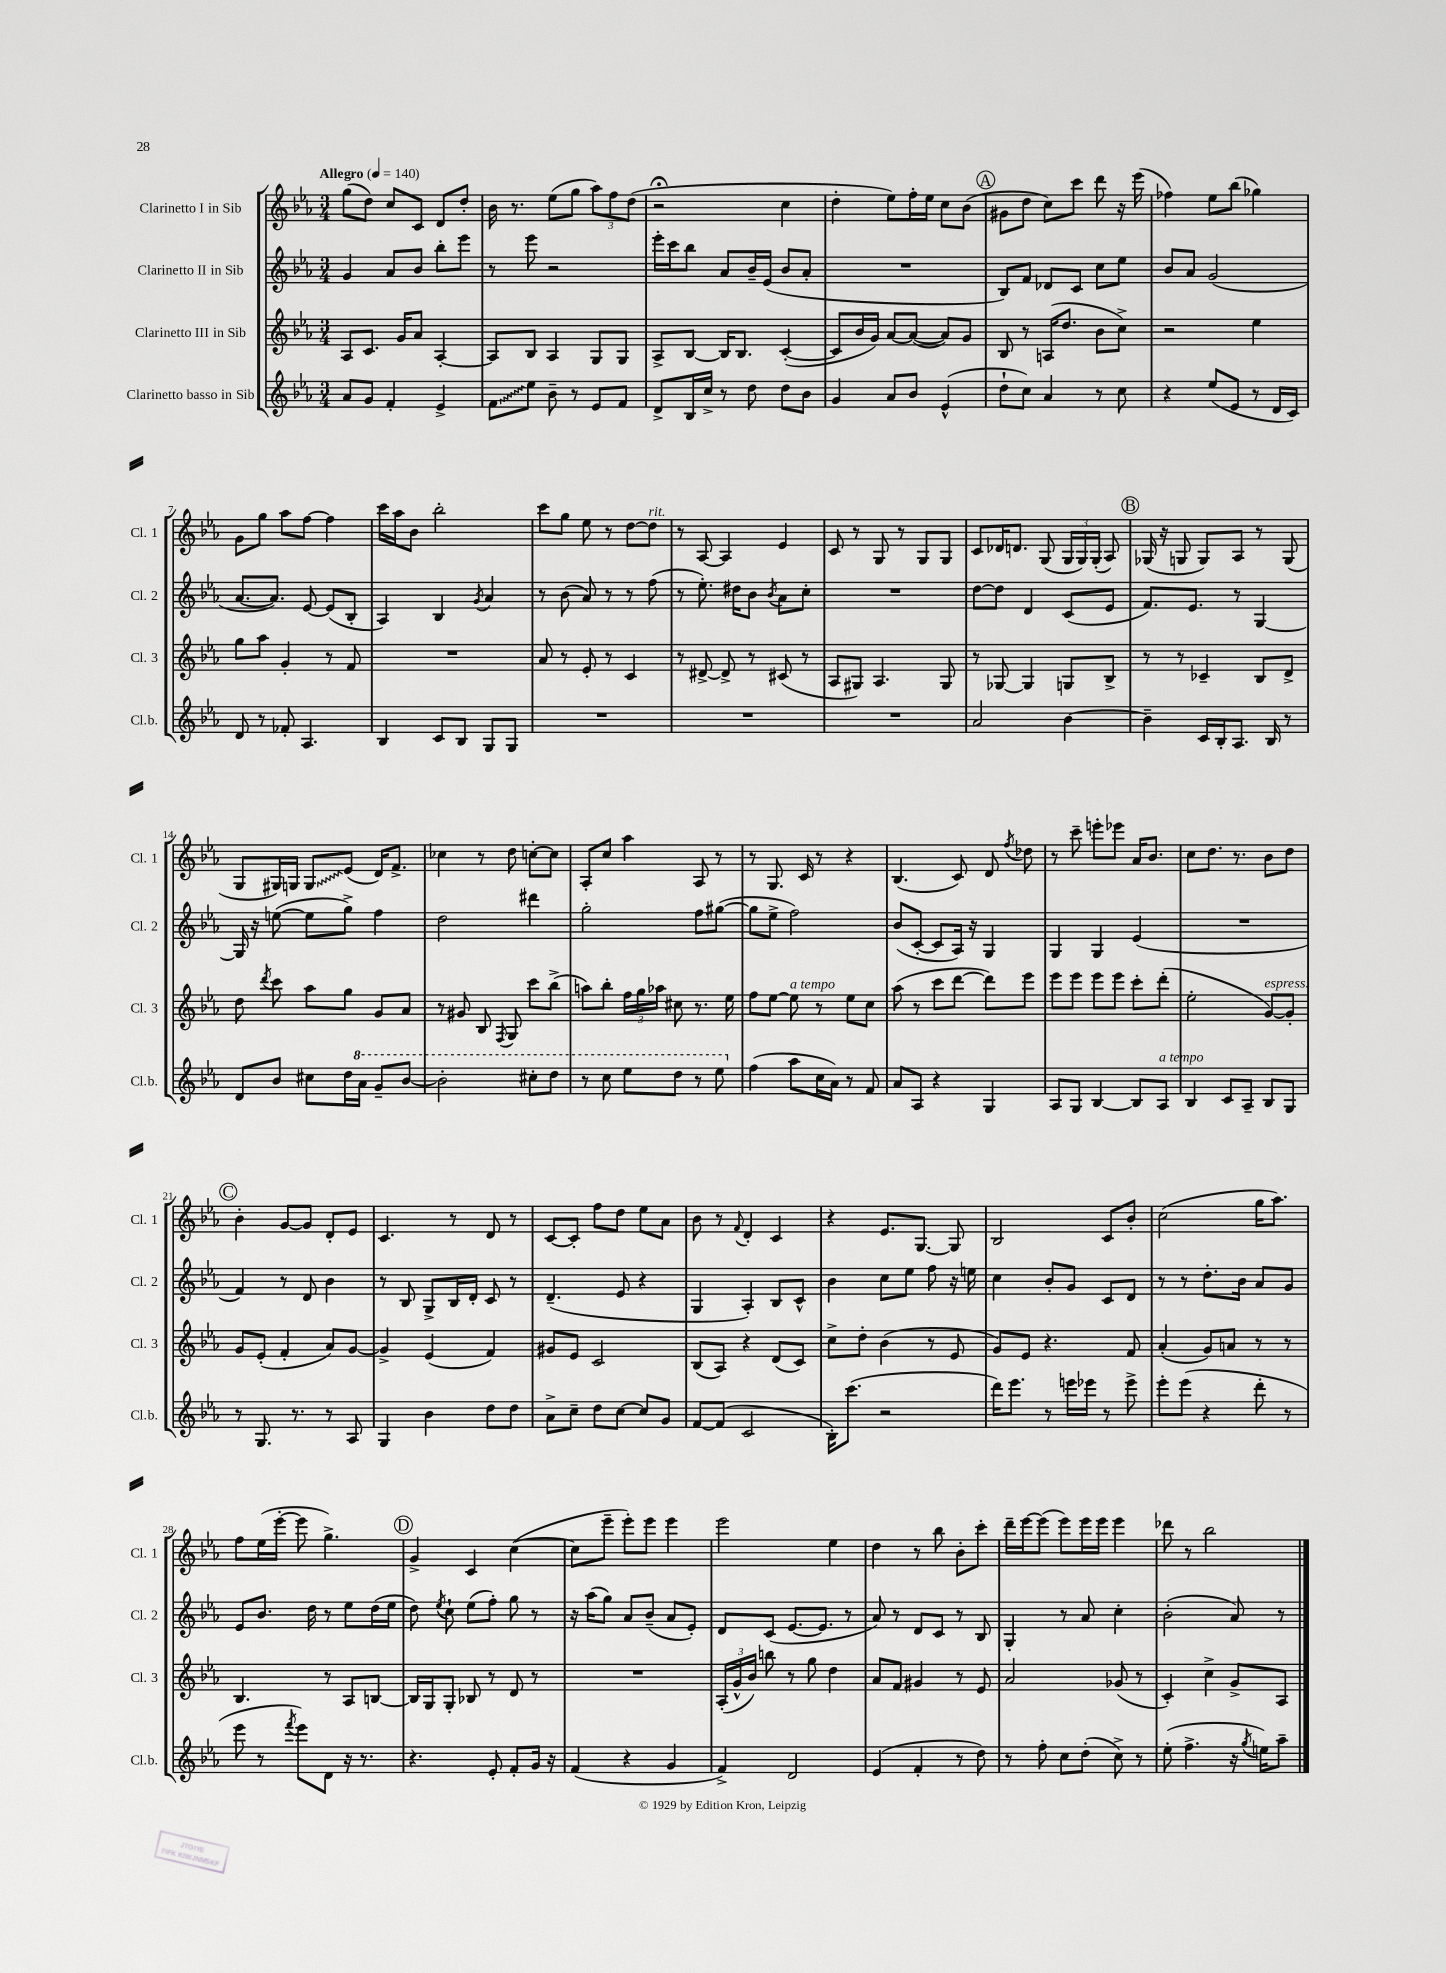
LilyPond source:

<<
\new StaffGroup <<
\new Staff = "s0" \with { instrumentName = "Clarinetto I in Sib" shortInstrumentName = "Cl. 1" } {
    \clef treble \key ees \major \numericTimeSignature \time 3/4 \tempo "Allegro" 4 = 140
    \autoBeamOff g''8[( d''8]) c''8[ c'8] d'8[ d''8]-. |
    bes'16 r8. ees''8[( g''8] \tuplet 3/2 { aes''8[) f''8 d''8]( } |
    r2\fermata c''4 |
    d''4-. ees''8[) f''16-. ees''16] c''8[ bes'8]( |
    \mark \markup { \circle "A" } gis'8[ d''8] c''8[) c'''8] d'''8 r16 ees'''16( |
    fes''4) ees''8[ bes''8]( ges''4) |
    g'8[ g''8] aes''8[ f''8]~ f''4 |
    c'''16[ aes''16 bes'8] bes''2-. |
    c'''8[ g''8] ees''8 r8 d''8[~ d''8]^\markup { \italic "rit." } |
    r8 aes8~ aes4 ees'4 |
    c'8 r8 g8 r8 g8[ g8] |
    c'8[ des'16 d'8.] g8( \tuplet 3/2 { g16[ g16) g16]-.( } aes8) |
    \mark \markup { \circle "B" } ges16( r16 g8 g8[) aes8] r8 g8( |
    g8[ gis16) g16] \once \override Glissando.style = #'zigzag g8[\glissando ees'8]( d'16[) f'8.]-> |
    ces''4 r8 d''8 c''8[~-. c''8] |
    aes8[-. c''8] aes''4 aes8 r8 |
    r8 g8. c'16 r8 r4 |
    bes4.( c'8) d'8 \acciaccatura { f''8 } des''8 |
    r8 c'''8-- e'''8[-. ees'''8] aes'16[ bes'8.] |
    c''8[ d''8.] r8. bes'8[ d''8] |
    \mark \markup { \circle "C" } bes'4-. g'8[~ g'8] d'8[-. ees'8] |
    c'4. r8 d'8 r8 |
    c'8[~ c'8]-. f''8[ d''8] ees''8[ aes'8] |
    bes'8 r8 \appoggiatura { f'8 } d'4-. c'4 |
    r4 ees'8.[ g8.]~ g8 |
    bes2 c'8[ bes'8]-. |
    c''2( g''16[ aes''8.]) |
    f''8[ ees''16( ees'''16]~-. ees'''8 g''4.->) |
    \mark \markup { \circle "D" } g'4-> c'4 c''4~( |
    c''8[ ees'''8]-- ees'''8[-.) ees'''8] ees'''4 |
    ees'''2 ees''4 |
    d''4 r8 bes''8 bes'8[-. c'''8]-. |
    d'''16[-- ees'''16~ ees'''8]( ees'''8[) ees'''16 ees'''16] ees'''4 |
    des'''8 r8 bes''2 \bar "|." |
}
\new Staff = "s1" \with { instrumentName = "Clarinetto II in Sib" shortInstrumentName = "Cl. 2" } {
    \clef treble \key ees \major \numericTimeSignature \time 3/4
    \autoBeamOff g'4 aes'8[ bes'8] bes''8[-. ees'''8] |
    r8 ees'''8 r2 |
    ees'''16[-. c'''16 bes''8] aes'8[ bes'16-- ees'16]( bes'8[ aes'8]-. |
    R2. |
    \mark \markup { \circle "A" } bes8[) f'8] des'8[ c'8] c''8[ ees''8] |
    bes'8[ aes'8] g'2( |
    aes'8.[~ aes'8.]) ees'8~ ees'8[( bes8]-. |
    aes4) bes4 \acciaccatura { g'8 } aes'4 |
    r8 bes'8( aes'8) r8 r8 f''8( |
    r8 ees''8.-.) dis''16[ bes'8] \acciaccatura { bes'8 } aes'8[ c''8]-. |
    R2. |
    d''8[~ d''8] d'4 c'8[( ees'8] |
    \mark \markup { \circle "B" } f'8.[) ees'8.] r8 g4~ |
    g16 r16 e''8~( e''8[ g''8]->) f''4 |
    d''2 dis'''4 |
    g''2-. f''8[ gis''8]~( |
    gis''8[ ees''8]-> f''2) |
    bes'8[( c'8]~-. c'8[ aes16]) r16 g4 |
    g4 g4 ees'4( |
    R2. |
    \mark \markup { \circle "C" } f'4) r8 d'8 bes'4 |
    r8 bes8 g8[-> bes16 d'16]-. c'8 r8 |
    d'4.--( ees'8 r4 |
    g4 aes4-.) bes8[ c'8]-^ |
    bes'4 c''8[ ees''8] f''8 r16 e''16 |
    c''4 bes'8[-. g'8] c'8[ d'8] |
    r8 r8 d''8.[-. bes'16] aes'8[ g'8] |
    ees'8[ bes'8.] d''16 r8 ees''8[ d''16( ees''16] |
    \mark \markup { \circle "D" } d''8) \acciaccatura { ees''8 } c''8-! ees''8[( f''8]-.) g''8 r8 |
    r16 aes''16[( g''8]) aes'8[ bes'8]--( aes'8[ ees'8]-.) |
    d'8[ c'8]( ees'8.[~ ees'8.] r8 |
    aes'8) r8 d'8[ c'8] r8 bes8 |
    g4-. r8 aes'8 c''4-. |
    bes'2-.( aes'8) r8 \bar "|." |
}
\new Staff = "s2" \with { instrumentName = "Clarinetto III in Sib" shortInstrumentName = "Cl. 3" } {
    \clef treble \key ees \major \numericTimeSignature \time 3/4
    \autoBeamOff aes8[ c'8.] g'16[ aes'8] aes4~-. |
    aes8[ bes8] aes4 g8[ g8] |
    aes8[-> bes8]~ bes16[ bes8.] c'4~-.( |
    c'8[ bes'16 g'16]) aes'8[~ aes'8]~( aes'8[) g'8] |
    \mark \markup { \circle "A" } bes8 r8 a16[( d''8.] bes'8[ c''8]->) |
    r2 ees''4 |
    g''8[ aes''8] g'4-. r8 f'8 |
    R2. |
    aes'8 r8 ees'8-. r8 c'4 |
    r8 dis'8~-> dis'8-> r8 cis'8( r8 |
    aes8[ gis8]) aes4. gis8 |
    r8 ges8~ ges4 g8[ bes8]-> |
    \mark \markup { \circle "B" } r8 r8 ces'4-- bes8[ d'8]-> |
    d''8 \acciaccatura { d'''8 } c'''8 aes''8[ g''8] g'8[ aes'8] |
    r8 gis'8 bes8 \acciaccatura { f8 } g8 c'''8[ bes''8]->( |
    a''8[) bes''8]-. \tuplet 3/2 { f''16[ g''16 aes''16] } cis''8 r8. ees''16 |
    f''8[ ees''8]~ ees''8^\markup { \italic "a tempo" } r8 ees''8[ c''8] |
    aes''8( r8 c'''8[ d'''8]~ d'''8[) ees'''8] |
    ees'''8[ ees'''8] ees'''8[ ees'''8] c'''8[-. d'''8]-.( |
    ees''2-. g'8[~^\markup { \italic "espress." }) g'8]-. |
    \mark \markup { \circle "C" } g'8[ ees'8]-.( f'4-. aes'8[) g'8]~ |
    g'4-> ees'4( f'4) |
    gis'8[ ees'8] c'2 |
    bes8[( aes8]) r4 d'8[( c'8]) |
    c''8[-> d''8]-. bes'4( r8 ees'8 |
    g'8[) ees'8] r4. f'8 |
    aes'4-.( g'8[) a'8] r8 r8 |
    bes4. r8 aes8[ b8]~ |
    \mark \markup { \circle "D" } b16[ g16 g8]-. bes8 r8 d'8 r8 |
    R2. |
    \tuplet 3/2 { aes16[-.( g'16-^ bes'16]) } b''8 r8 g''8 d''4 |
    aes'8[ f'8] gis'4 r8 ees'8 |
    aes'2 ges'8( r8 |
    c'4-.) c''4-> g'8[-> aes8] \bar "|." |
}
\new Staff = "s3" \with { instrumentName = "Clarinetto basso in Sib" shortInstrumentName = "Cl.b." } {
    \clef treble \key ees \major \numericTimeSignature \time 3/4
    \autoBeamOff aes'8[ g'8] f'4-. ees'4-> |
    \once \override Glissando.style = #'zigzag f'8[\glissando ees''8] bes'8-- r8 ees'8[ f'8] |
    d'8[-> bes16 c''16]-> r8 d''8 d''8[ bes'8] |
    g'4 aes'8[ bes'8] ees'4-^( |
    \mark \markup { \circle "A" } d''8[-! c''8]) aes'4 r8 c''8 |
    r4 ees''8[( ees'8] r8 d'16[ c'16]) |
    d'8 r8 fes'8-. aes4. |
    bes4 c'8[ bes8] g8[ g8] |
    R2. |
    R2. |
    R2. |
    aes'2 bes'4~ |
    \mark \markup { \circle "B" } bes'4-- c'16[ bes16-. aes8.] bes16 r8 |
    d'8[ bes'8] cis''8[ d''16 \ottava #1 aes''16] g''8[-- bes''8]~ |
    bes''2-. cis'''8[-. d'''8] |
    r8 c'''8 ees'''8[ d'''8] r8 ees'''8 \ottava #0 |
    f''4( aes''8[ c''16 aes'16]) r8 f'8 |
    aes'8[ aes8] r4 g4 |
    aes8[ g8] bes4~ bes8[ aes8]^\markup { \italic "a tempo" } |
    bes4 c'8[ aes8]-- bes8[ g8] |
    \mark \markup { \circle "C" } r8 g8. r8. r8 aes8 |
    g4 bes'4 d''8[ d''8] |
    aes'8[-> c''8]-- d''8[ c''8]~ c''8[ g'8] |
    f'8[~ f'8]( c'2 |
    bes16[-.) c'''8.]( r2 |
    d'''16[) ees'''8.] r8 e'''16[ ees'''16] r8 ees'''8-> |
    ees'''8[-. ees'''8]( r4 d'''8-. r8 |
    ees'''8 r8 \acciaccatura { f'''8 } ees'''8[) d'8] r16 r8. |
    \mark \markup { \circle "D" } r4. ees'8-. f'8[-. g'16] r16 |
    f'4( r4 g'4 |
    f'4->) d'2 |
    ees'4( f'4-. r8 d''8) |
    r8 f''8-. c''8[ d''8]-.( c''8->) r8 |
    ees''8-.( f''4.-> r16 \acciaccatura { g''8 } e''16[) aes''8]-- \bar "|." |
}
>>
>>
